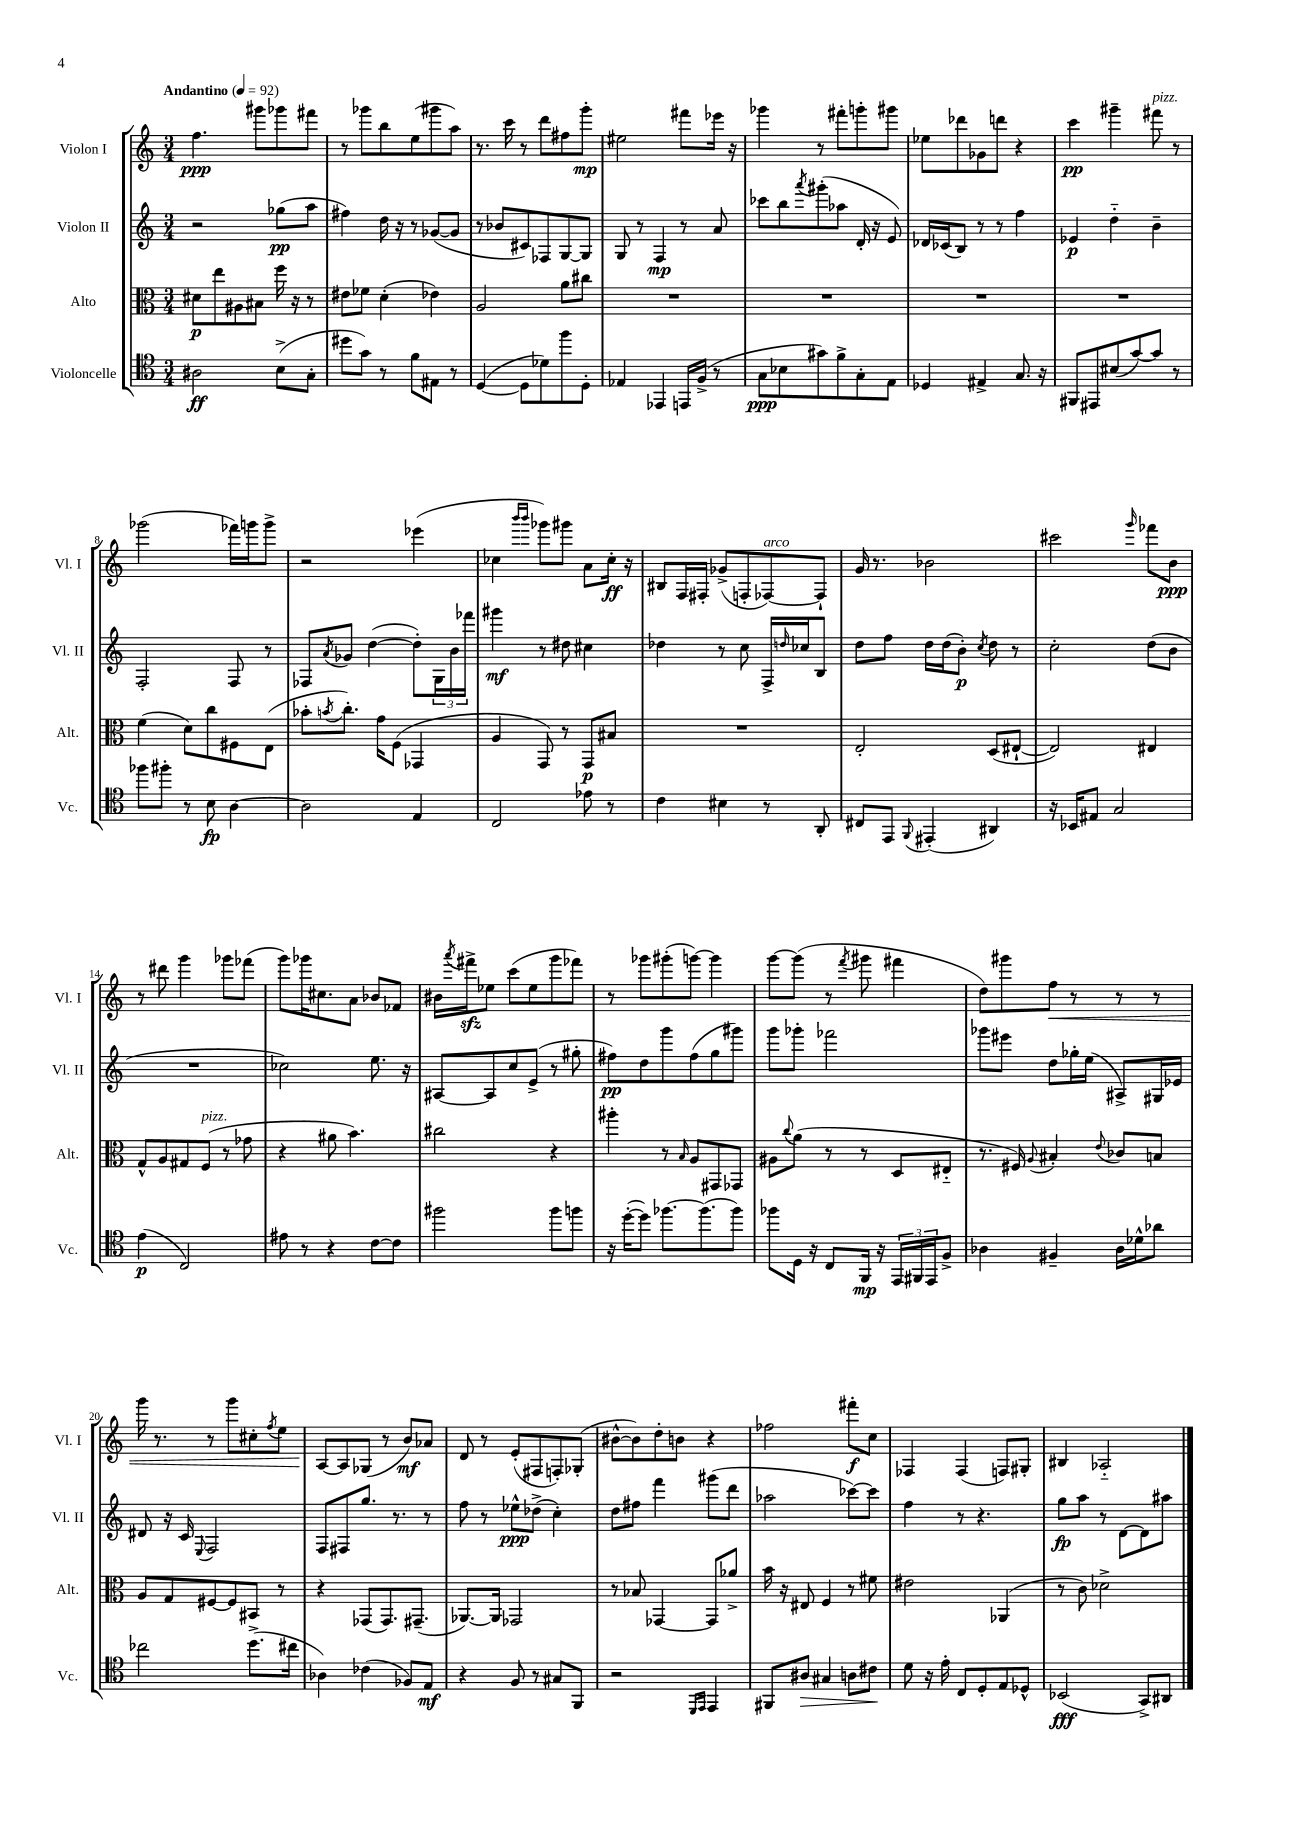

**kern	**kern	**kern	**kern
*staff4	*staff3	*staff2	*staff1
*clefC4	*clefC3	*clefG2	*clefG2
*k[]	*k[]	*k[]	*k[]
*M3/4	*M3/4	*M3/4	*M3/4
*MM92	*MM92	*MM92	*MM92
2A#	8d#	2r	4.ff
.	8ee	.	.
.	8A#	.	.
.	8B#	.	8ggg#
(8B^	16ff	(8gg-	8ggg-
.	16r	.	.
8G'	8r	8aa	8fff#
=	=	=	=
8dd#	8e#	4ff#)	8r
8g)	8f-	.	8ggg-
8r	(4d'	16dd	8bb
.	.	16r	.
8f	.	8r	(8ee
8E#	4e-)	([8g-	8ggg#
8r	.	8g-]	8aa)
=	=	=	=
([4D	2A	8r	8.r
.	.	8b-	.
.	.	.	16ccc
8D]	.	8c#)	8r
8d-)	.	8F-	8ddd
8ff	8a	[8G	8ff#
8D'	8cc#	8G]	8ggg'
=	=	=	=
4E-	2.r	8G	2ee#
.	.	8r	.
4EE-	.	4F	.
16EE	.	8r	8fff#
(16F^	.	.	.
8r	.	8a	16eee-
.	.	.	16r
=	=	=	=
8G	2.r	8ccc-	4ggg-
8B-	.	8bb	.
.	.	8qaaa	.
8g#)	.	(8ggg#'	8r
8f^	.	8aa-	8fff#'
8G'	.	16d'	8ggg'
.	.	16r	.
8E	.	8e)	8ggg#
=	=	=	=
4D-	2.r	16d-	8ee-
.	.	(16c-	.
.	.	8B)	8ddd-
4E#^	.	8r	8g-
.	.	8r	8ddd
8.G	.	4ff	4r
16r	.	.	.
=	=	=	=
8FF#	2.r	4e-	4ccc
8EE#	.	.	.
(8B#	.	4dd'~	4ggg#~
[8g)	.	.	.
8g]	.	4b~	8fff#
8r	.	.	8r
=	=	=	=
8ff-	(4f	2F'	(2ggg-
8ff#'	.	.	.
8r	8d)	.	.
8B	8cc	.	.
[4A	8F#	8F	16fff-)
.	.	.	16ggg
.	(8E	8r	8ggg^
=	=	=	=
2A]	8b-'	8F-	2r
.	8qb	8qa	.
.	8.cc')	8g-	.
.	.	([4dd	.
.	16g	.	.
.	(8F	.	.
4E	4GG-	8dd'])	(4eee-
.	.	24G	.
.	.	24b	.
.	.	24fff-	.
=	=	=	=
2C	4A	4ggg#	4cc-
.	.	.	16qqbbb
.	.	.	16qqbbb
.	8GG)	8r	8ggg-)
.	8r	8dd#	8ggg#
8e-	8GG	4cc#	8a
8r	8B#	.	16cc-'
.	.	.	16r
=	=	=	=
4c	2.r	4dd-	8B#
.	.	.	16F
.	.	.	16F#'
4B#	.	8r	(8g-^
.	.	8cc	8F'
8r	.	16F^	[8F-)
.	.	16qqdd	.
.	.	16cc-	.
8AA'	.	8B	8F-`]
=	=	=	=
8C#	2E'	8dd	16g
.	.	.	8.r
8EE	.	8ff	.
8qqFF	.	.	.
(4EE#'	.	16dd	2b-
.	.	(16dd	.
.	.	8b')	.
.	.	8qcc	.
4AA#)	(8D	8dd	.
.	[8E#`	8r	.
=	=	=	=
16r	2E#])	2cc'	2ccc#
16BB-	.	.	.
8E#	.	.	.
2G	.	.	.
.	.	.	16qqggg
.	4E#	(8dd	8fff-
.	.	8b	8b
=	=	=	=
(4e	8G^^	2.r	8r
.	8A	.	8ddd#
2C)	8G#	.	4ggg
.	(8F	.	.
.	8r	.	8ggg-
.	8g-	.	(8fff-
=	=	=	=
8e#	4r	2cc-)	8ggg)
8r	.	.	16ggg-
.	.	.	8.cc#
4r	8a#	.	.
.	4.b)	.	8a
[8c	.	8.ee	8b-
8c]	.	.	8f-
.	.	16r	.
=	=	=	=
2ff#	2cc#	[8A#	16b#
.	.	.	8qaaa
.	.	.	16fff#^
.	.	8A#]	8ee-
.	.	8cc	(8ccc
.	.	(8e^	8ee-
8ff#	4r	8r	8ggg
8ff	.	8gg#'	8fff-)
=	=	=	=
16r	4aa#'	8ff#)	8r
([16dd'	.	.	.
8dd])	.	8dd	8ggg-
[8.ff-	8r	8ggg	(8ggg#'
.	16qqB	.	.
.	8A	(8ff#	[8ggg)
(8.ff-]	.	.	.
.	8GG#	8gg	4ggg]
8ff-)	8GG-	8ggg#)	.
=	=	=	=
8ff-	8A#	8ggg	[8ggg
.	8qqcc	.	.
16D	(8a	8ggg-'	(8ggg]
16r	.	.	.
8C	8r	2fff-	8r
.	.	.	8qfff
16FF	8r	.	8ggg#
16r	.	.	.
24EE	8D	.	4fff#
24FF#	.	.	.
24EE	.	.	.
8F^	8E#'~	.	.
=	=	=	=
4A-	8.r	8ggg-	8dd)
.	.	8eee#	8ggg#
.	16F#)	.	.
.	8qqA	.	.
4F#~	4B#'	8dd	8ff
.	.	16gg-'	8r
.	.	(16ee	.
.	8qqe	.	.
16A-	8c-	8A#^)	8r
16d-^^	.	.	.
8a-	8B	16G#	8r
.	.	16e-	.
=	=	=	=
2cc-	8A	8d#	16ggg
.	.	.	8.r
.	8G	16r	.
.	.	16c	.
.	.	8qqE	.
.	[8F#	2F	8r
.	8F#]	.	8ggg
(8.dd^	8BB#	.	8cc#'
.	.	.	8qff
.	8r	.	8ee
16cc#	.	.	.
=	=	=	=
4A-)	4r	8F	[8A
.	.	8F#	8A]
(4c-	(8GG-	8.gg	(8G-
.	8.GG-)	.	8r
.	.	8.r	.
8F-)	.	.	8b)
.	(8.GG#~	.	.
8E	.	8r	8a-
=	=	=	=
4r	[8.AA-)	8ff	8d
.	.	8r	8r
.	16AA-]	.	.
8F	2GG-	8ee-^^	(8e'
8r	.	(8dd-^	8F#
8G#	.	4cc')	8F')
8FF	.	.	(8G-'
=	=	=	=
2r	8r	8dd	[8b#^^
.	8B-	8ff#	8b#])
.	[4GG-	4fff	8dd'
.	.	.	8b
16qqDD	.	.	.
16qqEE	.	.	.
4EE	8GG-]	(8ggg#	4r
.	8a-^	8ddd	.
=	=	=	=
8FF#	16b	2aa-	2ff-
.	16r	.	.
8A#	8E#	.	.
4G#	4F	.	.
8A	8r	[8ccc-)	8fff#'
8c#	8f#	8ccc-]	8cc
=	=	=	=
8d	2e#	4ff	4F-
16r	.	.	.
16e'	.	.	.
8C	.	8r	(4F-
8D'	.	4.r	.
8E	(4AA-	.	8F)
8D-^^	.	.	8G#'
=	=	=	=
(2BB-	8r	8gg	4B#
.	8c)	8aa	.
.	2d-^	8r	2A-'~
.	.	[8d	.
8GG^)	.	8d]	.
8AA#	.	8aa#	.
==	==	==	==
*-	*-	*-	*-
